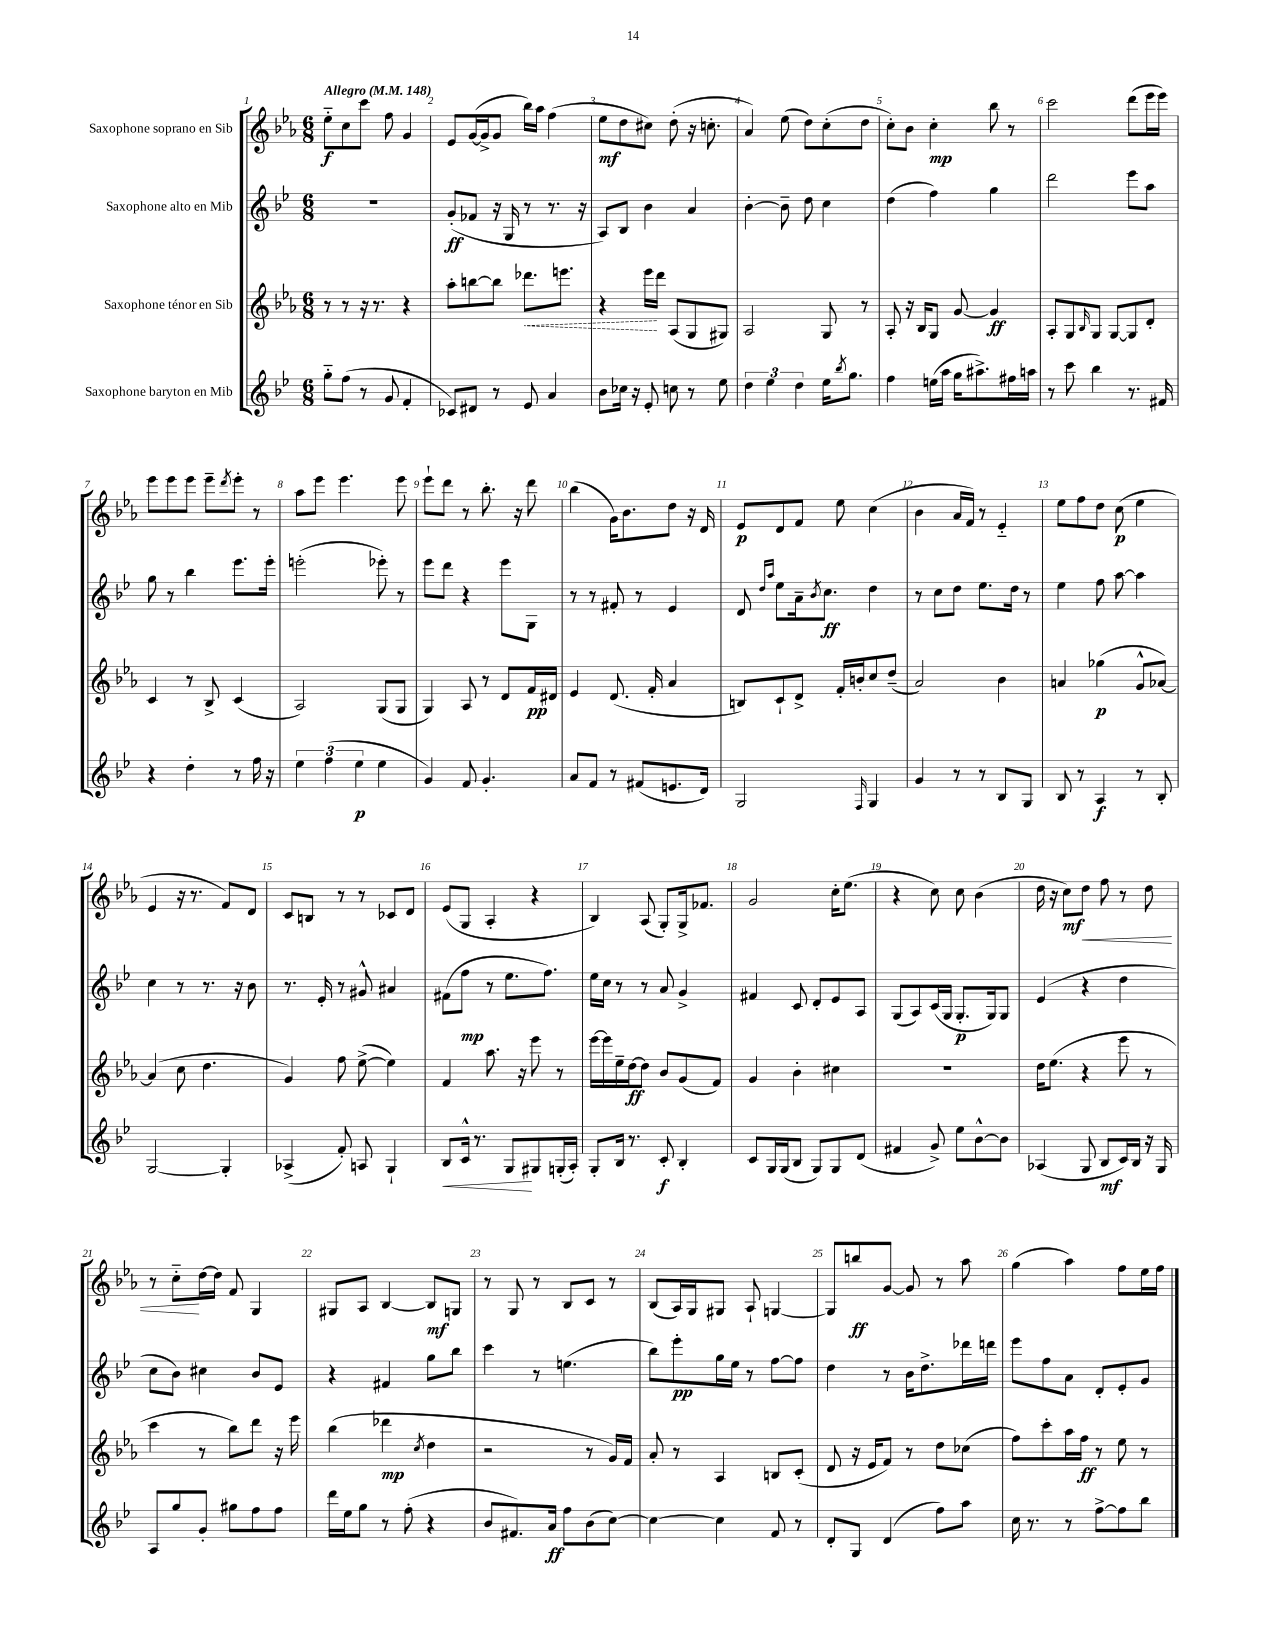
<<
\new StaffGroup <<
\new Staff = "s0" \with { instrumentName = "Saxophone soprano en Sib" } {
    \clef treble \key ees \major \numericTimeSignature \time 6/8 \tempo "Allegro" 4 = 148
    ees''8-_\f c''8 c'''8 f''8 g'4 |
    ees'8 g'16~( g'16-> g'8 bes''16) aes''16 f''4( |
    ees''8\mf d''8 cis''8) d''8-.( r16 c''8.-. |
    aes'4) ees''8( d''8) c''8-.( d''8 |
    c''8-.) bes'8 c''4-.\mp bes''8 r8 |
    c'''2 d'''8( ees'''16 ees'''16) |
    ees'''8 ees'''8 ees'''8 ees'''8-- \acciaccatura { d'''8 } ees'''8-. r8 |
    aes''8 ees'''8 ees'''4. ees'''8 |
    ees'''8-! d'''8 r8 bes''8.-. r16 d'''8 |
    bes''4( g'16) bes'8. d''8 r16 d'16 |
    ees'8\p d'8 f'8 ees''8 c''4( |
    bes'4 aes'16 f'16) r8 ees'4-_ |
    ees''8 f''8 d''8 c''8\p( ees''4 |
    ees'4 r16 r8. f'8) d'8 |
    c'8 b8 r8 r8 ces'8 d'8 |
    ees'8( g8 aes4-. r4 |
    bes4) aes8( g8-.) g16-> fes'8. |
    g'2 c''16-. ees''8.( |
    r4 c''8) c''8 bes'4( |
    d''16 r16 c''8\mf) d''8\< f''8 r8 d''8 |
    r8 c''8-_\! d''16~ d''16 f'8 g4 |
    gis8 aes8 bes4~ bes8\mf g8 |
    r8 g8 r8 bes8 c'8 r8 |
    bes8( aes16) g16 gis8 aes8-! g4~ |
    g8 b''8\ff g'8~ g'8 r8 aes''8 |
    g''4( aes''4) f''8 ees''16 f''16 \bar "|." |
}
\new Staff = "s1" \with { instrumentName = "Saxophone alto en Mib" } {
    \clef treble \key bes \major \numericTimeSignature \time 6/8
    R2. |
    g'8-.\ff( fes'8 r16 g16 r8 r8. r16 |
    a8) bes8 bes'4 a'4 |
    bes'4~-. bes'8-- d''8 c''4 |
    d''4( f''4) g''4 |
    d'''2 ees'''8 a''8 |
    g''8 r8 bes''4 ees'''8. ees'''16-. |
    e'''2-.( ees'''8-.) r8 |
    ees'''8 d'''8 r4 ees'''8 g8 |
    r8 r8 fis'8-. r8 ees'4 |
    d'8 \grace { d''16 a''16 } ees''8 a'16-- \acciaccatura { bes'8 } c''8.\ff d''4 |
    r8 c''8 d''8 ees''8. d''16 r8 |
    ees''4 f''8 a''8~ a''4 |
    c''4 r8 r8. r16 bes'8 |
    r8. ees'16-. r8 gis'8-^ ais'4 |
    fis'8( f''8\mp r8 ees''8. f''8.) |
    ees''16 c''16 r8 r8 a'8 g'4-> |
    fis'4 c'8 d'8-. ees'8 a8 |
    g8( a8) c'16( g16 g8.-.\p g16) g8 |
    ees'4( r4 d''4 |
    c''8 bes'8) cis''4 bes'8 ees'8 |
    r4 fis'4 g''8 bes''8 |
    c'''4 r8 e''4.( |
    bes''8) ees'''8-.\pp g''16 ees''16 r8 f''8~ f''8 |
    d''4 r8 bes'16 d''8.-> des'''16 d'''16 |
    ees'''8 f''8 a'8 d'8-. ees'8-. g'8 \bar "|." |
}
\new Staff = "s2" \with { instrumentName = "Saxophone ténor en Sib" } {
    \clef treble \key ees \major \numericTimeSignature \time 6/8
    r8 r8 r16 r8. r4 |
    aes''8-. b''8~ b''8 \once \override Hairpin.style = #'dashed-line des'''8.\< e'''8. |
    r4 ees'''16\! d'''16 aes8( g8 gis8) |
    aes2 g8 r8 |
    aes8-. r16 bes16 g8 g'8~ g'4\ff |
    aes8-. g8 \grace { bes16 } g8 g8~ g8 d'8-. |
    c'4 r8 bes8-> c'4( |
    aes2) g8( g8 |
    g4) aes8 r8 d'8 f'16\pp dis'16 |
    ees'4 d'8.( f'16-. aes'4 |
    b8) c'8-! d'8-> f'16-. b'16-. c''8 d''8--( |
    aes'2) bes'4 |
    a'4 ges''4\p( g'8-^ aes'8~) |
    aes'4( c''8 d''4. |
    g'4) f''8 ees''8~->( ees''4) |
    f'4 aes''8. r16 ees'''8 r8 |
    ees'''16~ ees'''16 ees''16-- d''16~\ff d''8 bes'8 g'8( f'8) |
    g'4 bes'4-. cis''4 |
    R2. |
    d''16 ees''8.( r4 ees'''8 r8 |
    c'''4 r8 bes''8) d'''8 r16 ees'''16 |
    bes''4( des'''4\mp \acciaccatura { c''8 } d''4 |
    r2 r8 g'16) f'16 |
    aes'8-. r8 aes4 b8 c'8-.( |
    d'8 r16 ees'16 f'8) r8 d''8 ces''8( |
    f''8) c'''8-. aes''16 f''16\ff r8 ees''8 r8 \bar "|." |
}
\new Staff = "s3" \with { instrumentName = "Saxophone baryton en Mib" } {
    \clef treble \key bes \major \numericTimeSignature \time 6/8
    g''8-_ f''8( r8 g'8 f'4-. |
    ces'8) dis'8 r8 ees'8 a'4 |
    bes'8 ces''16 r16 ees'8-. c''8 r8 ees''8 |
    \tuplet 3/2 { d''4 ees''4 d''4 } ees''16 \acciaccatura { bes''8 } g''8. |
    f''4 e''16( a''16 g''16 ais''8.->) fis''16 a''16 |
    r8 c'''8 bes''4 r8. fis'16 |
    r4 d''4-. r8 f''16 r16 |
    \tuplet 3/2 { ees''4 f''4( ees''4\p } ees''4 |
    g'4) f'8 g'4.-. |
    a'8 f'8 r8 fis'8( e'8. d'16) |
    g2 \grace { f16 } g4 |
    g'4 r8 r8 bes8 g8 |
    bes8 r8 a4\f r8 bes8-. |
    g2~ g4-. |
    aes4->( f'8-.) a8 g4-! |
    bes8\< c'16-^ r8. g8\! gis8 g16-.( a16-.) |
    g8-. bes16 r8. c'8-.\f bes4-. |
    c'8 g16 g16( bes8 g8) g8 d'8( |
    fis'4 g'8->) ees''8 bes'8~-^ bes'8 |
    aes4( g8 bes8\mf c'16) bes16 r16 g16 |
    a8 g''8 g'8-. gis''8 f''8 f''8 |
    d'''16 ees''16 g''8 r8 f''8-.( r4 |
    bes'8 fis'8.) a'16\ff f''8 bes'8( c''8~) |
    c''4~ c''4 f'8 r8 |
    d'8-. g8 d'4( f''8) a''8 |
    c''16 r8. r8 f''8~-> f''8 bes''8 \bar "|." |
}
>>
>>
\layout { \context { \Score \override BarNumber.break-visibility = ##(#f #t #t) barNumberVisibility = #all-bar-numbers-visible } }
